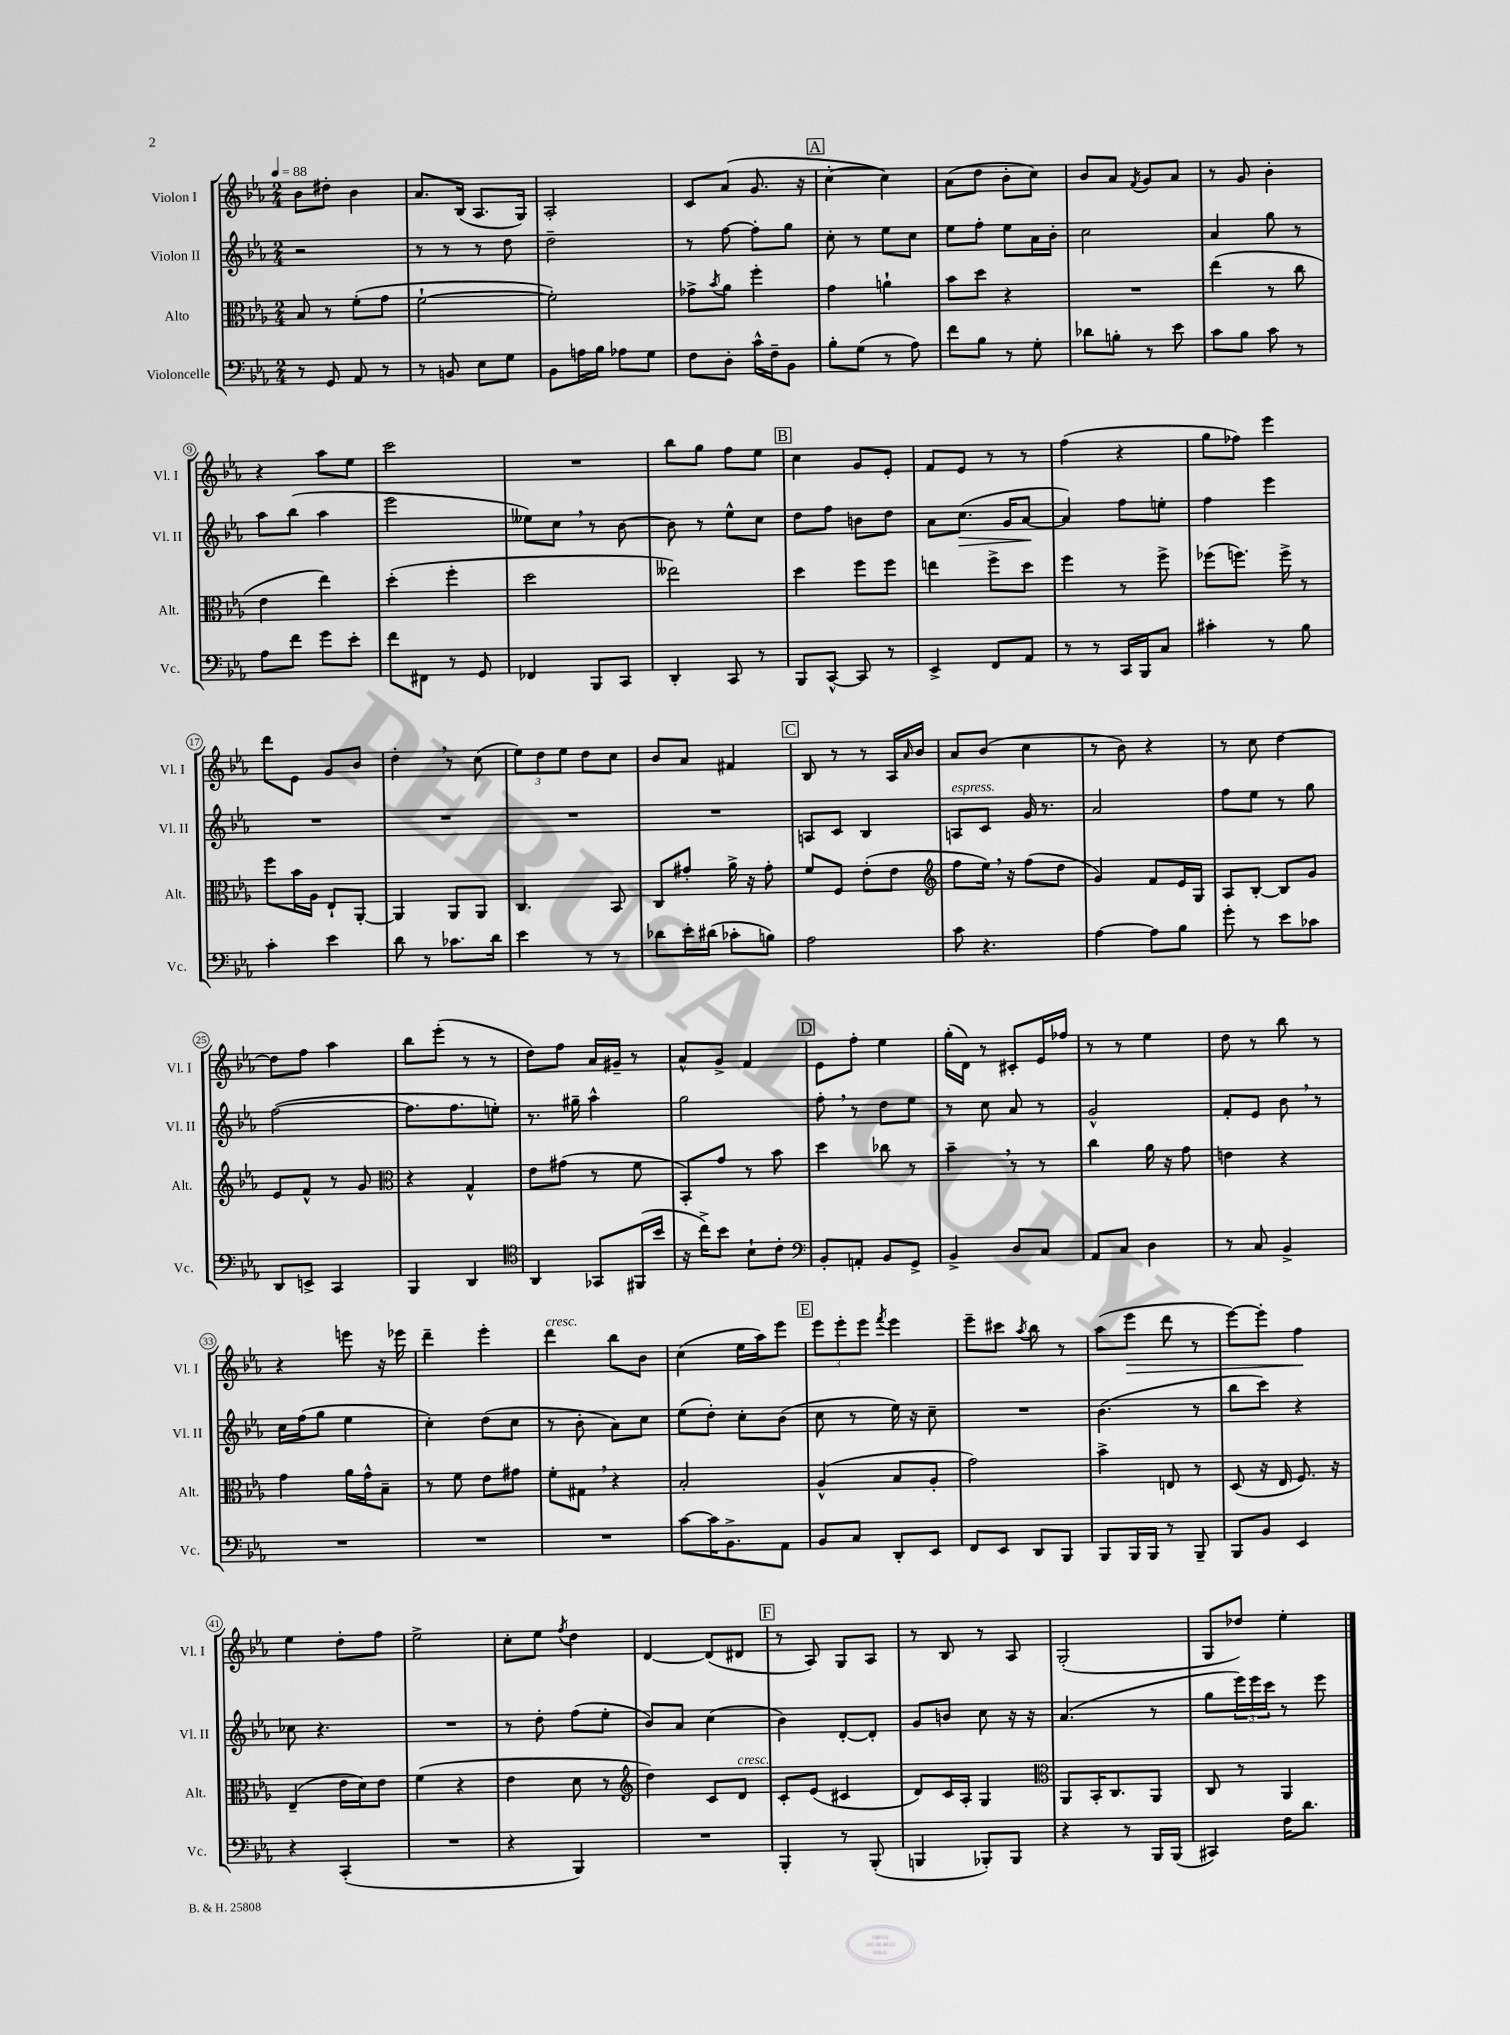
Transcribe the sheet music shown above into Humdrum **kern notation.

**kern	**kern	**kern	**kern
*staff4	*staff3	*staff2	*staff1
*clefF4	*clefC3	*clefG2	*clefG2
*k[b-e-a-]	*k[b-e-a-]	*k[b-e-a-]	*k[b-e-a-]
*M2/4	*M2/4	*M2/4	*M2/4
*MM88	*MM88	*MM88	*MM88
8r	8B-	2r	8b-
8GG	8r	.	8dd#'
8AA-	(8f'	.	4b-
8r	8g	.	.
=	=	=	=
8r	[2f`	8r	8.a-
8BB	.	8r	.
.	.	.	(16B-
8E-	.	8r	8.A-
8G	.	8dd	.
.	.	.	16G)
=	=	=	=
8BB-	2f'])	2dd~	2A-'
16A	.	.	.
16B-	.	.	.
8A-	.	.	.
8G	.	.	.
=	=	=	=
8F	8g-^	8r	8c
.	8qb-	.	.
8D'	8a-	[8ff	(8a-
16c^^	4ff'	8ff']	8.g
16F~	.	.	.
8BB-	.	8gg	.
.	.	.	16r
=	=	=	=
8B-'	4g	8cc'	[4cc'
(8G	.	8r	.
8r	4a`	8ee-	4cc])
8A-)	.	8cc	.
=	=	=	=
8f	8b-	8ee-	(8a-
8B-	8dd	8ff'	8dd
8r	4r	8ee-	8b-'
8G'	.	16a-	8cc)
.	.	16b-'	.
=	=	=	=
8d-	2r	2cc	8b-
8B'	.	.	8a-
.	.	.	8qf
8r	.	.	8g
8e-	.	.	8a-
=	=	=	=
8c	(4ee-	4a-	8r
8B-	.	.	8g
8c	8r	8gg	4b-'
8r	8cc	8r	.
=	=	=	=
8A-	4e-	8aa-	4r
8f	.	(8bb-	.
8g	4ee-)	4aa-	8aa-
8e-'	.	.	8ee-
=	=	=	=
8f	(4dd'	2eee-	2ccc
8FF#	.	.	.
8r	4ff'	.	.
8GG	.	.	.
=	=	=	=
4FF-	2dd	8ee--)	2r
.	.	8cc	.
8BBB-	.	8r	.
8CC	.	[8b-	.
=	=	=	=
4DD'	2ee--)	8b-]	8bb-
.	.	8r	8gg
8CC	.	8ee-^^	8ff
8r	.	8cc	8ee-
=	=	=	=
8BBB-	4dd	8dd	4cc
[8CC^^	.	8ff	.
8CC]	8ff	8b	8g
8r	8ff	8dd	8e-'
=	=	=	=
4EE-^	4ee	8a-	8f
.	.	(8.cc	8e-
8FF	8ff^	.	8r
.	.	16g	.
8AA-	8dd	[8a-	8r
=	=	=	=
8r	4ff	4a-])	(4ff
8r	.	.	.
16CC	8r	8ff	4r
16BBB-	.	.	.
8C	8ff^	8ee'	.
=	=	=	=
4c#'	(8ff-	4ff	8gg
.	8.ff)	.	8ff-)
8r	.	4eee-	4eee-
.	16ff^	.	.
8B-	8r	.	.
=	=	=	=
4c'	8ff	2r	8ddd
.	16b-	.	8e-
.	16A-	.	.
4e-	8E-`	.	8g
.	[8AA-'	.	8b-
=	=	=	=
8d	4AA-]	2r	4dd'
8r	.	.	.
8.c-	8AA-	.	8r
.	8AA-	.	(8cc
16d	.	.	.
=	=	=	=
4e-	4.C	2r	12ee-)
.	.	.	12dd
.	.	.	12ee-
8r	.	.	8dd
8r	8BB-	.	8cc
=	=	=	=
8d-	8C	2r	8b-
16e-'	8g#'	.	8a-
(16d#	.	.	.
8c-'	16a-^	.	4f#
.	16r	.	.
8B)	8g#'	.	.
=	=	=	=
2A-	8f	8A	8B-
.	8F	8c	8r
.	(8e-'	4B-	8r
.	8e-	.	16A-
.	.	.	16qqa-
.	.	.	16b-
=	=	=	=
*	*clefG2	*	*
8c	8ff	8A	8a-
4.r	16ee-)	8c	(8b-
.	16r	.	.
.	(8ff	16g	4cc
.	.	8.r	.
.	8dd	.	.
=	=	=	=
[4A-	4g)	2a-	8r
.	.	.	8b-)
8A-]	8f	.	4r
8B-	16e-	.	.
.	16G	.	.
=	=	=	=
8g'	8A-	8ff	8r
8r	[8B-'	8ee-	8cc
8e-	8B-]	8r	[4dd
8c-	8g	8gg	.
=	=	=	=
8DD	8e-	([2ff	8dd]
8EE^	8f^^	.	8ff
4CC	8r	.	4aa-
.	8g	.	.
=	=	=	=
*	*clefC3	*	*
4BBB-	4r	8.ff]	8bb-
.	.	.	(8eee-'
.	.	8.ff	.
4DD	4G^^	.	8r
.	.	8ee')	8r
=	=	=	=
*clefC4	*	*	*
4AA-	8e-	8.r	8dd)
.	(8g#	.	8ff
.	.	16gg#~	.
8GG-	8r	4aa-^^	16a-
.	.	.	16g#~
(16FF#	8f	.	8r
16b-	.	.	.
=	=	=	=
16r	8BB-')	2gg	8a-^^
16cc^)	.	.	.
8b-	8g	.	8g^
8B-`	8r	.	4f
8c'	8b-	.	.
=	=	=	=
*clefF4	*	*	*
8BB-'	4dd	8ff'	8e-
8AA'	.	8r	8ff'
8BB-	8cc-	8dd	4ee-
8GG^	8r	8ee-	.
=	=	=	=
4BB-^	4b-~	8r	(16gg'
.	.	.	16d)
.	.	8cc	8r
8D	8r	8a-	8c#'
8C	8r	8r	16e-
.	.	.	16ff-
=	=	=	=
8AA-	4cc	2g^^	8r
8C	.	.	8r
4D	16a-	.	4ee-
.	16r	.	.
.	8g	.	.
=	=	=	=
8r	4e	8f'	8dd
8C	.	8e-	8r
4BB-^	4r	8b-	8bb-
.	.	8r	8r
=	=	=	=
2r	4g	16cc	4r
.	.	(16ff	.
.	.	8gg	.
.	16a-	4ee-	8eee
.	16g^^	.	.
.	8B-~	.	16r
.	.	.	16eee-
=	=	=	=
2r	8r	4cc')	4ddd~
.	8f	.	.
.	8e-	(8dd	4eee-'
.	8g#	8cc	.
=	=	=	=
2r	8f'	8r	4ddd
.	8G#	8b-'	.
.	4r	8a-)	8bb-
.	.	8cc	8b-
=	=	=	=
[8c	2B-'	(8ee-	(4cc
16c]	.	8dd')	.
8.BB-^	.	.	.
.	.	8cc'	16ee-
.	.	.	16aa-)
8AA-	.	(8b-	8eee-
=	=	=	=
8BB-	(4A-^^	8cc	12eee-
.	.	.	12eee-'
8C	.	8r	.
.	.	.	12eee-
.	.	.	8qfff
8DD'	8B-	16ee-)	4eee-
.	.	16r	.
8EE-	8A-'	8cc~	.
=	=	=	=
8FF	2g)	2r	8eee-~
8EE-	.	.	8ccc#
.	.	.	8qaa-
8DD	.	.	8bb-
8BBB-	.	.	8r
=	=	=	=
8BBB-	4b-^	(4.b-	(8aa-
16BBB-	.	.	8eee-
16BBB-	.	.	.
8r	8E	.	8ddd
8BBB-~	8r	8r	8r
=	=	=	=
8BBB-	(8D	8bb-	[8eee-)
8BB-	16r	8ccc)	8eee-']
.	16E-	.	.
4EE-	8.F)	4r	4ff
.	16r	.	.
=	=	=	=
4r	(4E-~	8cc-	4ee-
.	.	4.r	.
(4CC'	16e-	.	8dd'
.	16d)	.	.
.	8e-	.	8ff
=	=	=	=
2r	(4f	2r	2ee-^
.	4r	.	.
=	=	=	=
4r	4e-	8r	8cc'
.	.	8dd'	8ee-
.	.	.	8qff
4BBB-)	8d	(8ff	4dd
.	8r	8ee-'	.
=	=	=	=
*	*clefG2	*	*
2r	4dd)	8b-)	[4d
.	.	8a-	.
.	8c	(4cc	(8d]
.	8d	.	8d#
=	=	=	=
4BBB-'	8c'	4b-)	8r
.	(8e-	.	8A-)
8r	4c#	[8d'	8G
(8BBB-'	.	8d']	8A-
=	=	=	=
4BBB	8d)	8g	8r
.	16c	8b	8B-
.	16A-'	.	.
8BBB-')	4G	8cc	8r
8BBB-	.	16r	8A-
.	.	16r	.
=	=	=	=
*	*clefC3	*	*
4r	8AA-	(4.a-	(2G'
.	16BB-'	.	.
.	8.C	.	.
8r	.	.	.
16BBB-	8AA-	8r	.
(16BBB-	.	.	.
=	=	=	=
4CC#)	8C	8gg	8G
.	8r	24eee-)	8dd-)
.	.	24eee-	.
.	.	24ccc	.
16F	4AA-	8r	4ee-'
8.d	.	.	.
.	.	8eee-	.
==	==	==	==
*-	*-	*-	*-
